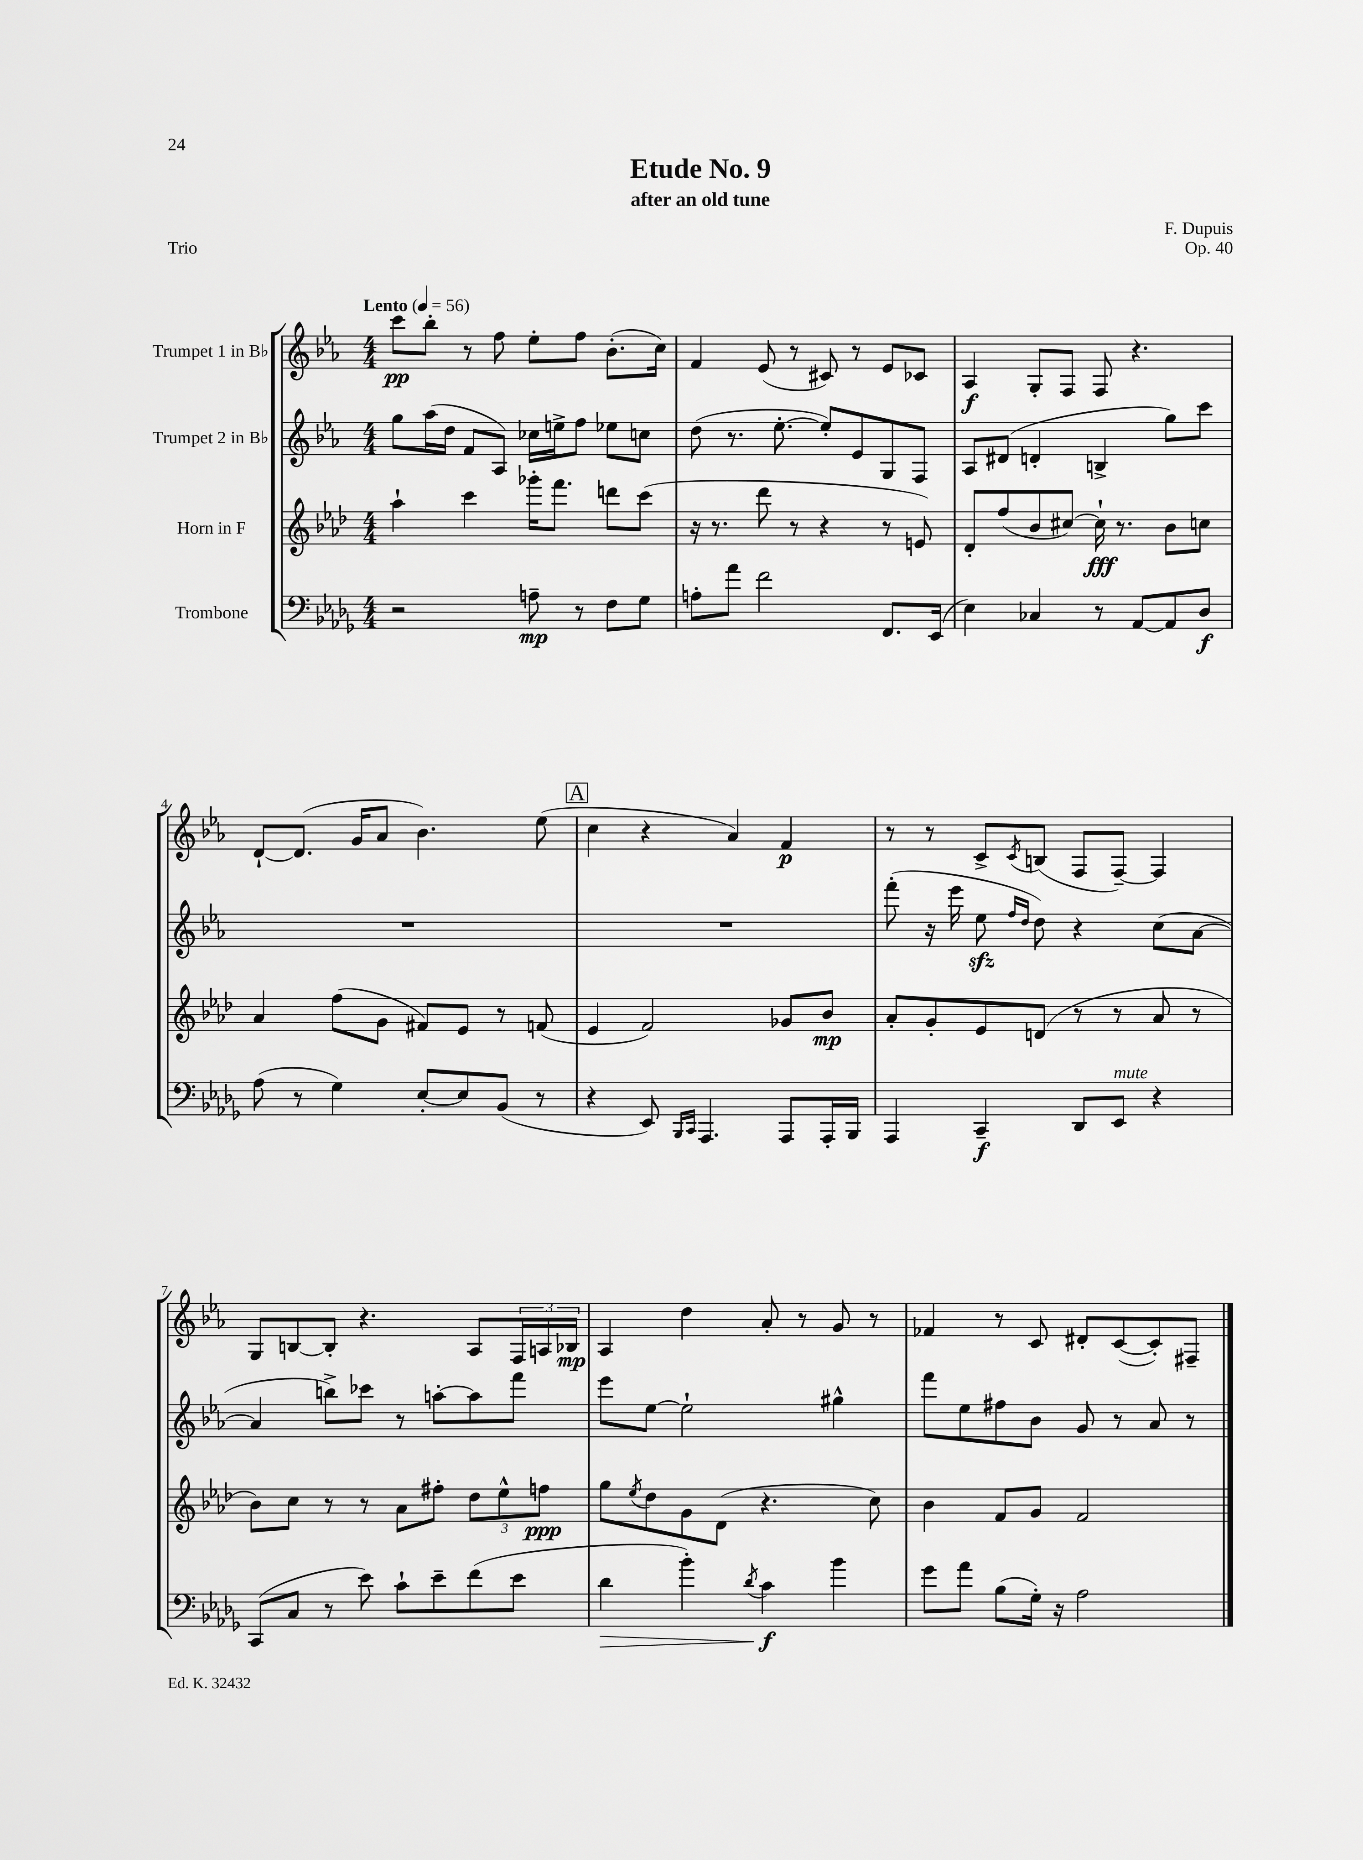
\header { title = "Etude No. 9" composer = "F. Dupuis" subtitle = "after an old tune" opus = "Op. 40" piece = "Trio" }
<<
\new StaffGroup <<
\new Staff = "s0" \with { instrumentName = "Trumpet 1 in Bb" } {
    \clef treble \key ees \major \numericTimeSignature \time 4/4 \tempo "Lento" 4 = 56
    c'''8\pp bes''8-. r8 f''8 ees''8-. f''8 bes'8.-.( c''16) |
    f'4 ees'8( r8 cis'8) r8 ees'8 ces'8 |
    aes4\f g8-. f8 f8 r4. |
    d'8~-! d'8.( g'16 aes'8 bes'4.) ees''8( |
    \mark \markup { \box "A" } c''4 r4 aes'4) f'4\p |
    r8 r8 c'8-> \acciaccatura { c'8 } b8( f8 f8~--) f4 |
    g8 b8~ b8-. r4. aes8 \tuplet 3/2 { f16 a16 bes16\mp } |
    aes4 d''4 aes'8-. r8 g'8 r8 |
    fes'4 r8 c'8 dis'8-. c'8~( c'8-.) fis8-- \bar "|." |
}
\new Staff = "s1" \with { instrumentName = "Trumpet 2 in Bb" } {
    \clef treble \key ees \major \numericTimeSignature \time 4/4
    g''8 aes''16( d''16 f'8 aes8) ces''16 e''16-> f''8 ees''8 c''8 |
    d''8( r8. ees''8.~-. ees''8-.) ees'8 g8 f8 |
    aes8 dis'8( d'4-. b4-> g''8) c'''8 |
    R1 |
    \mark \markup { \box "A" } R1 |
    f'''8-.( r16 ees'''16 ees''8\sfz \grace { f''16 d''16 } d''8) r4 c''8( aes'8~ |
    aes'4 b''8->) ces'''8 r8 a''8~-. a''8 f'''8 |
    ees'''8 ees''8~ ees''2-! gis''4-^ |
    f'''8 ees''8 fis''8 bes'8 g'8 r8 aes'8 r8 \bar "|." |
}
\new Staff = "s2" \with { instrumentName = "Horn in F" } {
    \clef treble \key aes \major \numericTimeSignature \time 4/4
    aes''4-! c'''4 ges'''16-. f'''8. d'''8 c'''8( |
    r16 r8. des'''8 r8 r4 r8 e'8) |
    des'8-. f''8( bes'8 cis''8~) cis''16-!\fff r8. bes'8 c''8 |
    aes'4 f''8( g'8 fis'8) ees'8 r8 f'8( |
    \mark \markup { \box "A" } ees'4 f'2) ges'8 bes'8\mp |
    aes'8-. g'8-. ees'8 d'8( r8 r8 aes'8 r8 |
    bes'8) c''8 r8 r8 aes'8 fis''8-. \tuplet 3/2 { des''8 ees''8-^ f''8\ppp } |
    g''8 \acciaccatura { ees''8 } des''8 g'8 des'8( r4. c''8) |
    bes'4 f'8 g'8 f'2 \bar "|." |
}
\new Staff = "s3" \with { instrumentName = "Trombone" } {
    \clef bass \key des \major \numericTimeSignature \time 4/4
    r2 a8--\mp r8 f8 ges8 |
    a8-. aes'8 f'2 f,8. ees,16( |
    ees4) ces4 r8 aes,8~ aes,8 des8\f |
    aes8( r8 ges4) ees8~-. ees8 bes,8( r8 |
    \mark \markup { \box "A" } r4 ees,8) \grace { bes,,16 c,16 } aes,,4. aes,,8 aes,,16-. bes,,16 |
    aes,,4 c,4--\f des,8 ees,8^\markup { \italic "mute" } r4 |
    c,8( c8 r8 ees'8) c'8-! ees'8-- f'8( ees'8 |
    des'4\> bes'4-.) \acciaccatura { des'8 } c'4\f\! bes'4 |
    ges'8 aes'8 bes8( ges16-.) r16 aes2 \bar "|." |
}
>>
>>
